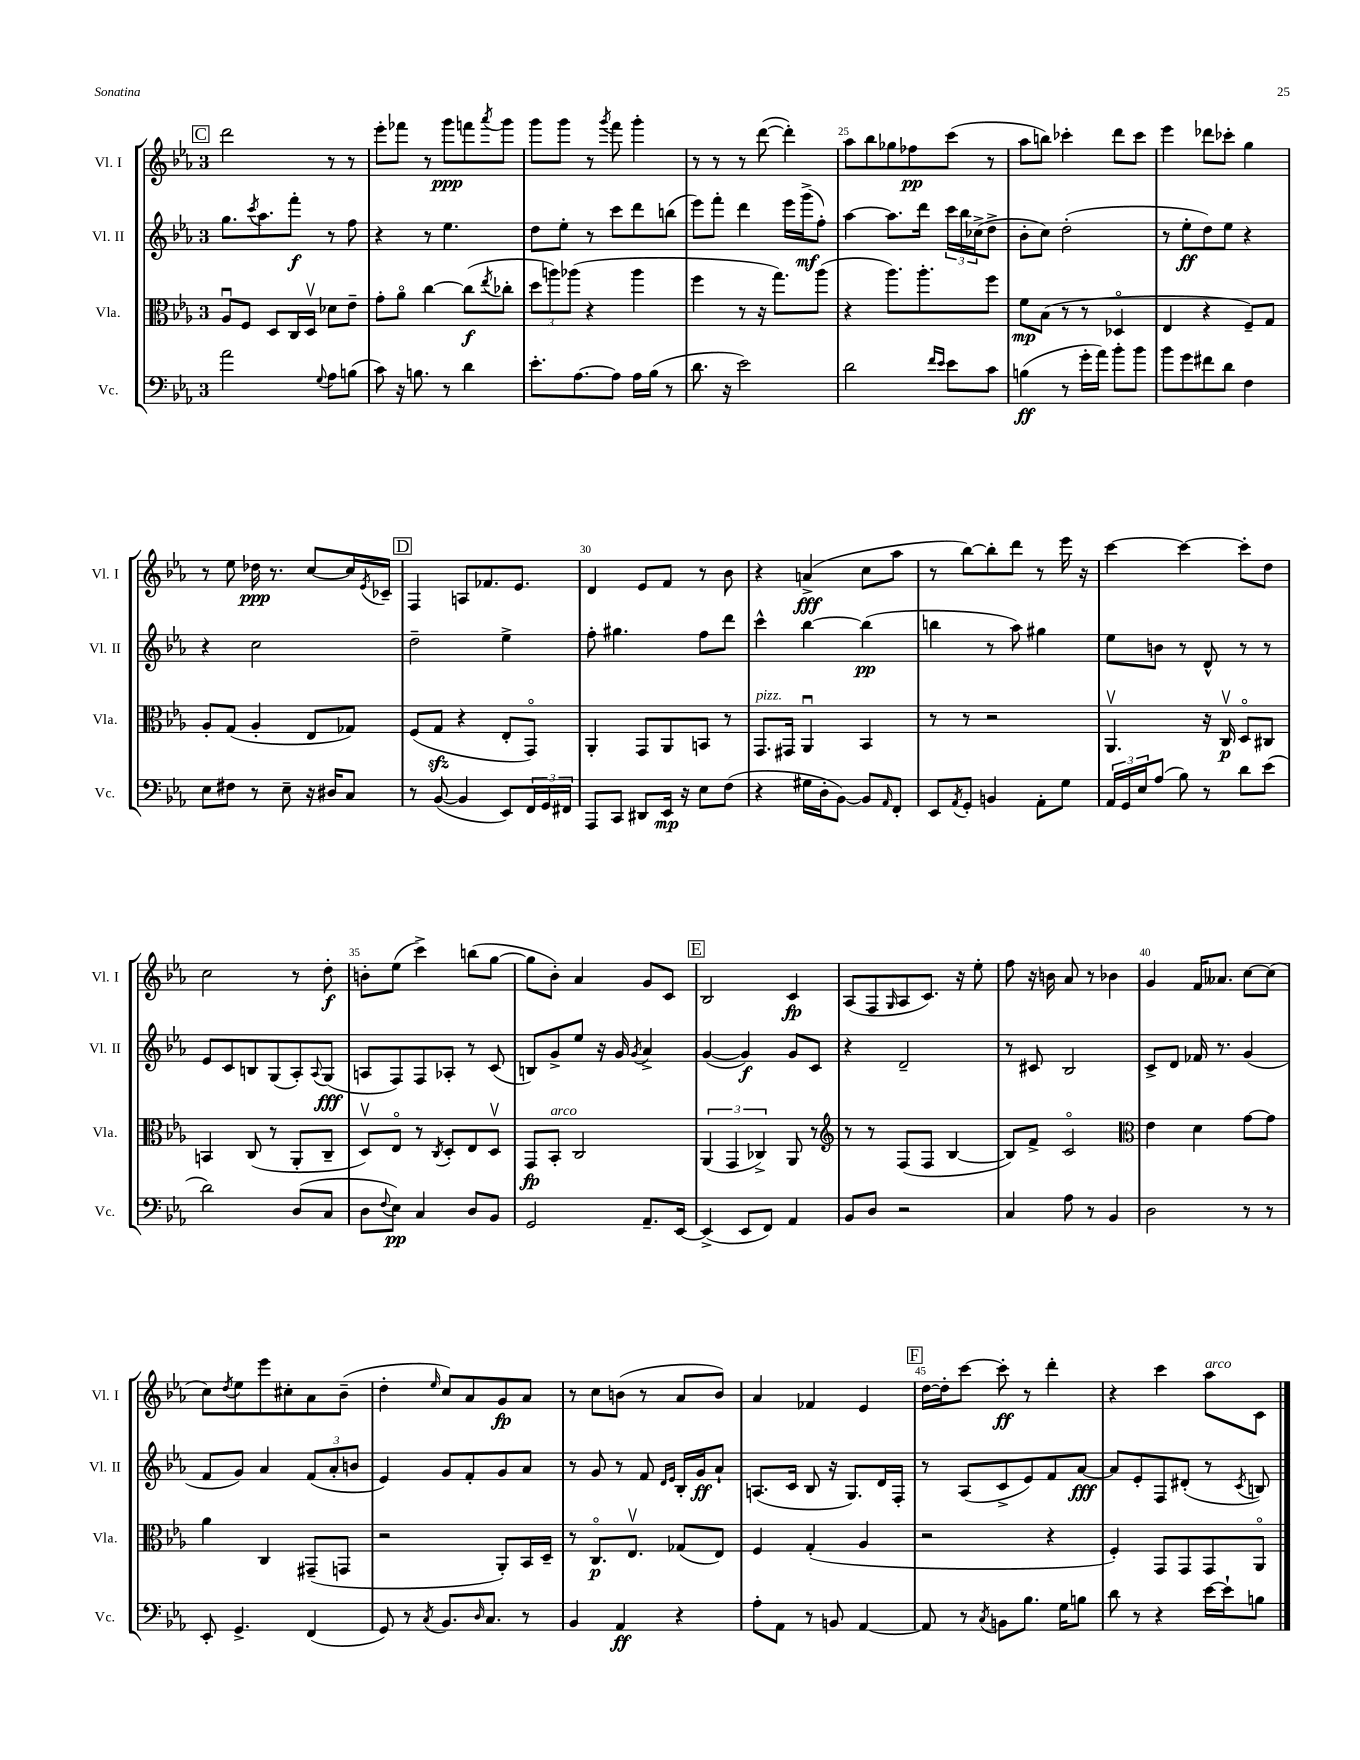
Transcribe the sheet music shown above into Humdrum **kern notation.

**kern	**kern	**kern	**kern
*staff4	*staff3	*staff2	*staff1
*clefF4	*clefC3	*clefG2	*clefG2
*k[b-e-a-]	*k[b-e-a-]	*k[b-e-a-]	*k[b-e-a-]
*M3/4	*M3/4	*M3/4	*M3/4
2a-	8A-u	8.gg	2ddd
.	8F	.	.
.	.	8qccc	.
.	.	8.aa-	.
.	8D	.	.
.	16C	8fff'	.
.	16Dv	.	.
8qqG	.	.	.
8A-	8d-	8r	8r
(8B	8e-~	8ff	8r
=	=	=	=
8c)	8g'	4r	8eee-'
16r	8a-o	.	8fff-
8.B	.	.	.
.	[4cc	8r	8r
8r	.	4.ee-	8ggg
4d	(8cc]	.	8fff
.	8qee-	.	8qaaa-
.	8cc-'	.	8ggg
=	=	=	=
8.e-'	12dd	8dd	8ggg
.	12aa)	.	.
.	.	8ee-'	8ggg
.	(12aa-	.	.
[8.A-	.	.	.
.	4r	8r	8r
.	.	.	8qggg
8A-]	.	8ccc	8fff
16A-	4aa-	8ddd	4ggg'
(16B-	.	.	.
8r	.	(8bb	.
=	=	=	=
8.d	4ff	8eee-)	8r
.	.	8fff'	8r
16r	.	.	.
2e-)	8r	4ddd	8r
.	16r	.	([8ddd
.	8.gg)	.	.
.	.	16eee-	4ddd'])
.	.	(16ggg^	.
.	(8aa-	8ff')	.
=	=	=	=
2d	4r	[4aa-	8aa-
.	.	.	8bb-
.	8.aa-)	8.aa-]	8gg-
.	.	.	8ff-
.	8.aa-'	16ddd	.
16qqf	.	.	.
16qqe-	.	.	.
8e-	.	24ccc	(8ccc
.	.	24bb-	.
.	.	(24cc-^	.
8c	8ff	8dd^	8r
=	=	=	=
(4B	8f	8b-'	8aa-
.	(8B-	8cc)	8bb)
8r	8r	(2dd'	4ccc-'
16g'	8r	.	.
16a-)	.	.	.
8b-'	4D-o	.	8ddd
8b-	.	.	8ccc-
=	=	=	=
8b-	4E-	8r	4eee-
8g	.	8ee-'	.
8f#	4r	8dd)	8ddd-
8d	.	8ee-	8ccc-'
4F	8F~)	4r	4gg
.	8G	.	.
=	=	=	=
8E-	8A-'	4r	8r
8F#	(8G	.	8ee-
8r	4A-'	2cc	16dd-
.	.	.	8.r
8E-~	.	.	.
16r	8E-	.	[8cc
16D#	.	.	.
8C	8G-)	.	16cc]
.	.	.	8qe-
.	.	.	16c-~
=	=	=	=
8r	(8F	2dd~	4F
([8BB-	8G	.	.
4BB-]	4r	.	8A
.	.	.	8.f-
8EE-)	8E-'	4ee-^	.
.	.	.	8.e-
24FF	8GGo)	.	.
24GG	.	.	.
24FF#	.	.	.
=	=	=	=
8AAA-	4AA-'	8ff'	4d
8CC	.	4.gg#	.
8DD#	8GG	.	8e-
16EE-	8AA-	.	8f
16r	.	.	.
8E-	8BB	8ff	8r
(8F	8r	8ddd	8b-
=	=	=	=
4r	8.GG	4ccc^^	4r
.	16GG#	.	.
16G#	4AA-u	[4bb-	(4a^
16D'	.	.	.
[8BB-)	.	.	.
8BB-]	4BB-	(4bb-]	8cc
16qqAA-	.	.	.
8FF'	.	.	8aa-
=	=	=	=
8EE-	8r	4bb	8r
8qAA-	.	.	.
8GG'	8r	.	[8bb-)
4BB	2r	8r	8bb-']
.	.	8aa-)	8ddd
8AA-'	.	4gg#	8r
8G	.	.	16eee-
.	.	.	16r
=	=	=	=
24AA-	4.AA-v	8ee-	[4ccc
24GG	.	.	.
24E-	.	.	.
(8A-	.	8b	.
8B-)	.	8r	4ccc_
8r	16r	8d^^	.
.	16Cv	.	.
8d	8Do	8r	8ccc']
(8e-	8C#	8r	8dd
=	=	=	=
2d)	4BB	8e-	2cc
.	.	8c	.
.	(8C	8B	.
.	8r	(8G	.
(8D	8AA-'	8A-')	8r
.	.	8qqA-	.
8C	8C~	(8G	8dd'
=	=	=	=
8D	8Dv)	8A	8b'
8qqF	.	.	.
8E-)	8E-o	8F)	(8ee-
4C	8r	8F	4ccc^)
.	8qC	.	.
.	8D'	8A-'	.
8D	8E-	8r	(8bb
8BB-	8Dv	(8c	[8gg
=	=	=	=
2GG	8GG	8B)	8gg]
.	8BB-'	8g^	8b-')
.	2C	8ee-	4a-
.	.	16r	.
.	.	16g	.
.	.	8qg	.
8.AA-~	.	4a-^	8g
.	.	.	8c
[16EE-	.	.	.
=	=	=	=
(4EE-^]	(6AA-	([4g	2B-
.	6GG	.	.
8EE-	.	4g])	.
.	6C-^)	.	.
8FF)	.	.	.
4AA-	8AA-	8g	4c
.	8r	8c	.
=	=	=	=
*	*clefG2	*	*
8BB-	8r	4r	(8A-
8D	8r	.	8F
.	.	.	16qqG
2r	(8F	2d~	8A-
.	8F	.	8.c)
.	[4B-	.	.
.	.	.	16r
.	.	.	8ee-'
=	=	=	=
4C	8B-])	8r	8ff
.	8f^	8c#	16r
.	.	.	16b
8A-	2co	2B-	8a-
8r	.	.	8r
4BB-	.	.	4b-
=	=	=	=
*	*clefC3	*	*
2D	4e-	8c^	4g
.	.	8d	.
.	4d	16f-	16f
.	.	8.r	8.a--
8r	[8g	(4g	[8cc
8r	8g]	.	(8cc]
=	=	=	=
8EE-'	4a-	8f	8cc)
.	.	.	8qdd
4.GG^	.	8g)	8ee-
.	4C	4a-	8eee-
.	.	.	8cc#'
(4FF	(8GG#~	(12f	8a-
.	.	12a-'	.
.	8GG	.	(8b-~
.	.	12b	.
=	=	=	=
8GG)	2r	4e-)	4dd'
8r	.	.	.
8qC	.	.	16qqee-
8.BB-	.	8g	8cc)
.	.	8f'	8a-
16qqD	.	.	.
8.C	.	.	.
.	8AA-')	8g	8g
8r	16BB-	8a-	8a-
.	16D~	.	.
=	=	=	=
4BB-	8r	8r	8r
.	8.Co	8g	8cc
4AA-	.	8r	(8b
.	8.E-v	.	.
.	.	8f	8r
.	.	16qqd	.
.	.	16qqe-	.
4r	(8G-	16B-'	8a-
.	.	16g	.
.	8E-)	8a-`	8b)
=	=	=	=
8A-'	4F	(8.A	4a-
8AA-	.	.	.
.	.	16c	.
8r	(4G'	8B-	4f-
8BB	.	16r	.
.	.	8.G)	.
[4AA-	4A-	.	4e-
.	.	16d	.
.	.	16F'	.
=	=	=	=
8AA-]	2r	8r	[16dd
.	.	.	16dd']
8r	.	(8A-	[8ccc
8qC	.	.	.
8BB	.	8c^	8ccc']
8.B-	.	8e-)	8r
.	4r	8f	4ddd'
16G	.	.	.
8B	.	[8a-	.
=	=	=	=
8d	4F')	8a-]	4r
8r	.	8e-'	.
4r	8GG	8F	4ccc
.	8GG	(8d#'	.
[16e-	8GG	8r	8aa-
16e-`]	.	.	.
.	.	8qc	.
8B	8AA-o	8B)	8c
==	==	==	==
*-	*-	*-	*-
